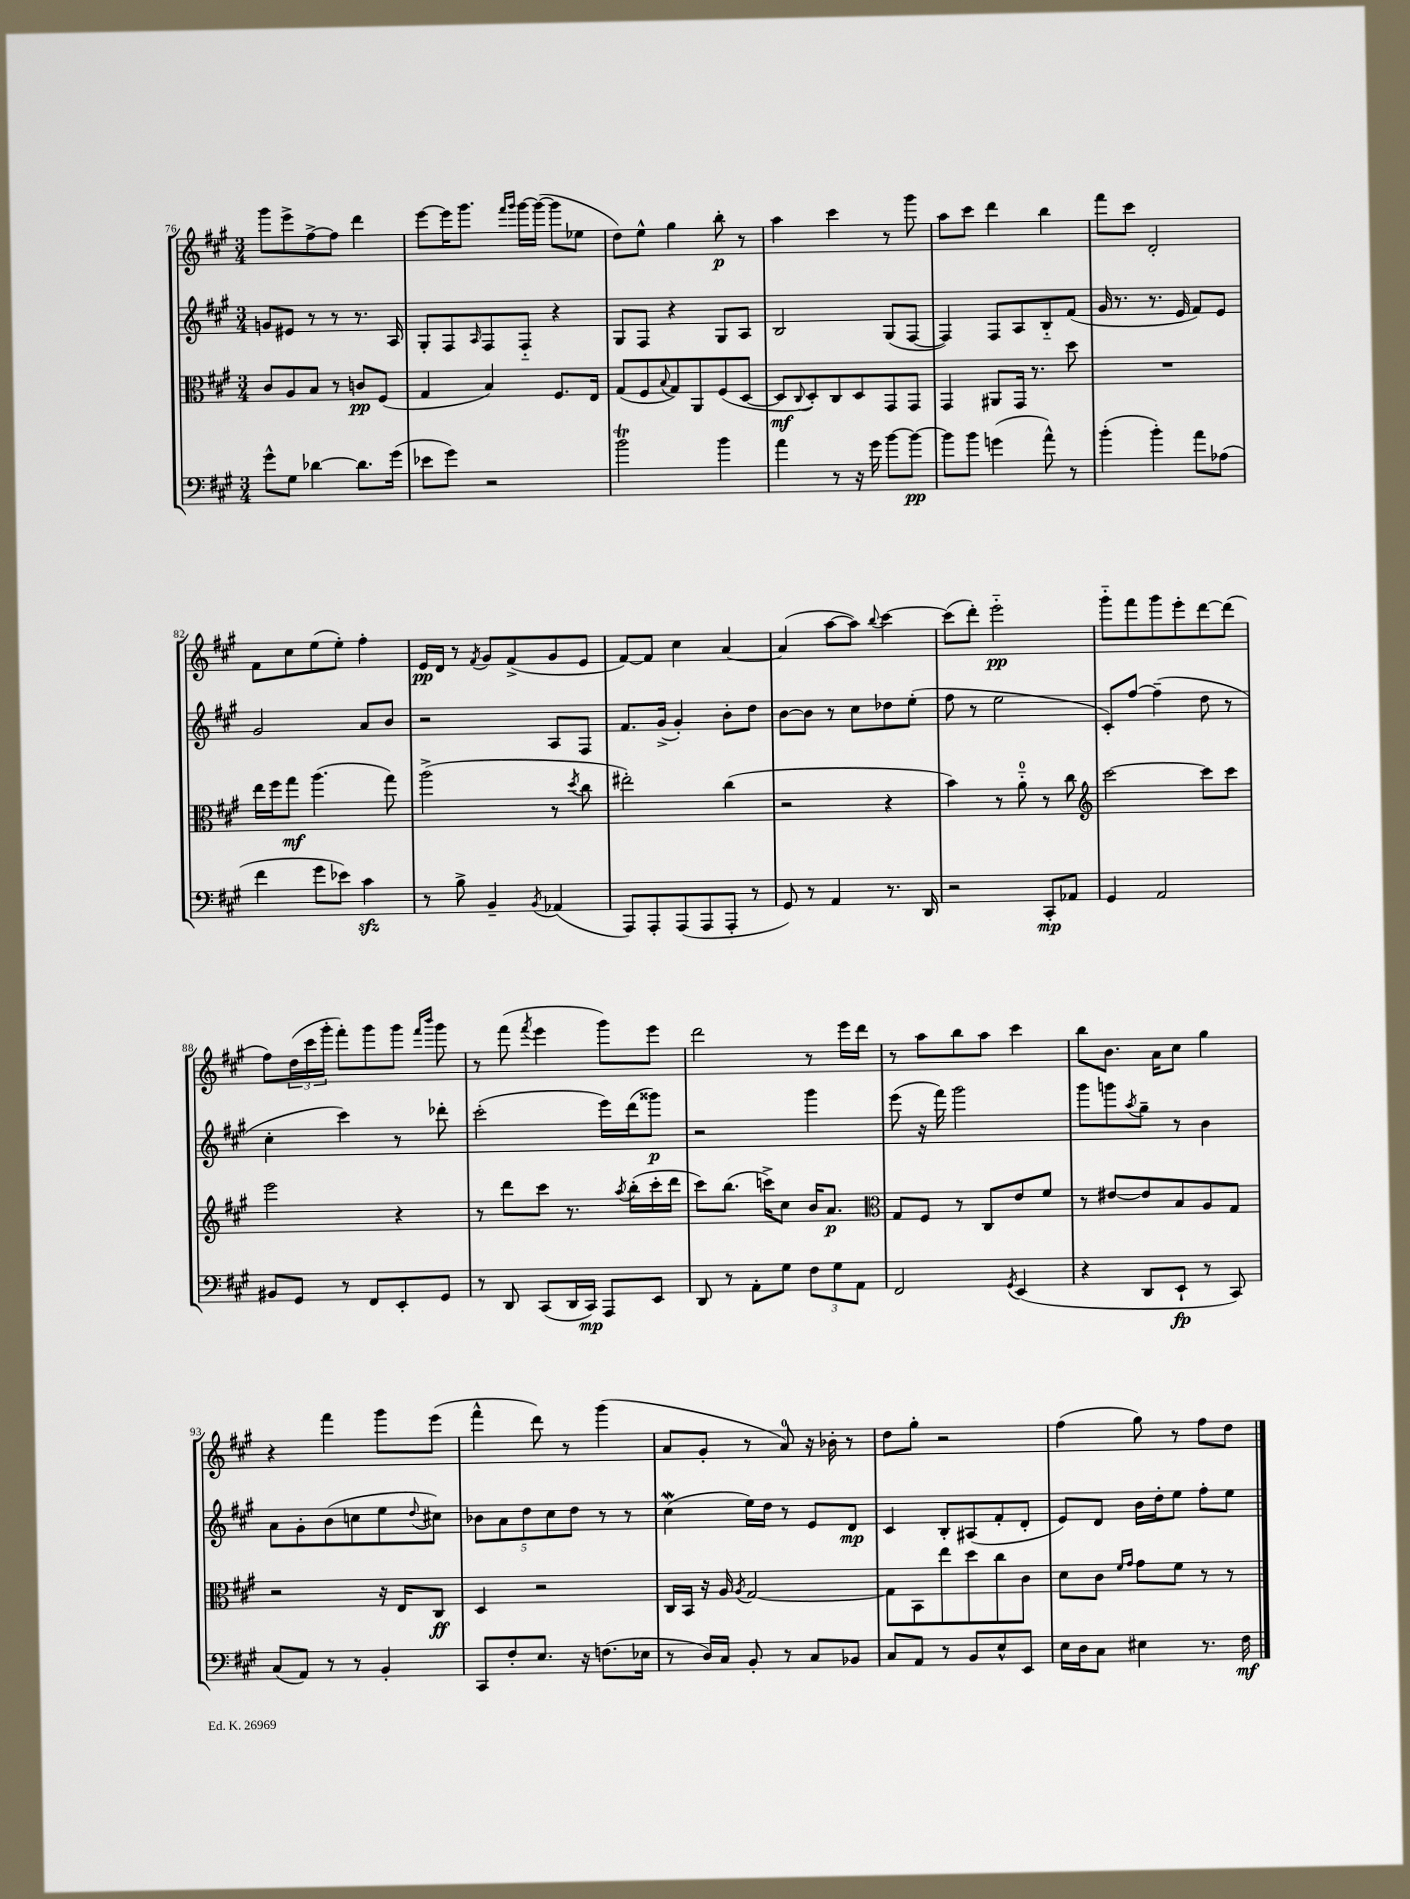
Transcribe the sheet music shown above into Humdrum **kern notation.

**kern	**kern	**kern	**kern
*staff4	*staff3	*staff2	*staff1
*clefF4	*clefC3	*clefG2	*clefG2
*k[f#c#g#]	*k[f#c#g#]	*k[f#c#g#]	*k[f#c#g#]
*M3/4	*M3/4	*M3/4	*M3/4
8g#^^\L	8c#/L	8g/L	8ggg#\L
8G#\J	8A/	8e#/J	8eee^\
[4d-\	8B/J	8r	[8ff#^\
.	8r	8r	8ff#\]J
8.d-\]L	8c/L	8.r	4ddd\
.	(8F#/J	.	.
(16g#\Jk	.	16A/	.
=	=	=	=
8e-\L	4G#/	8G#'/L	[8eee\L
8g#\J)	.	8F#/	16eee\]K
.	.	.	8.ggg#\J
.	.	16qqA/	.
2r	4B/)	8F#/	.
.	.	.	16qqfff#/LL
.	.	.	16qqggg#/JJ
.	.	8F#'~/J	[16ggg#\LL
.	.	.	(16ggg#\_JJ
.	8.F#/L	4r	8ggg#\]L
.	.	.	8ee-\J
.	16E/Jk	.	.
=	=	=	=
2b\	(8G#/L	8G#/L	8dd\L)
.	8F#/	8F#/J	8ee^^\J
.	8qqB/	.	.
.	8G#/)	4r	4gg#\
.	8AA/	.	.
4b\	(8F#/	8G#/L	8bb'\
.	[8D/J	8A/J	8r
=	=	=	=
4a\	8D/]L	2B/	4aa\
.	8qqC#/	.	.
.	8D'/)	.	.
8r	8C#/	.	4ccc#\
16r	8D/	.	.
16g#\	.	.	.
[8b\L	8GG#/	(8G#/L	8r
8b\_J	8GG#/J	[8F#/J	8ggg#\
=	=	=	=
8b\]L	4GG#/	4F#/])	8aa\L
8b\J	.	.	8ccc#\J
(4g\	8AA#/L	8F#/L	4ddd\
.	16GG#/Jk	8A/	.
.	8.r	.	.
8a^^\)	.	8B'~/	4bb\
8r	8dd\	(8f#/J	.
=	=	=	=
(4b'\	2.r	16g#/	8fff#\L
.	.	8.r	.
.	.	.	8ccc#\J
4b'\)	.	8.r	2d'/
.	.	16e/	.
8a\L	.	8f#/L)	.
(8A-\J	.	8e/J	.
=	=	=	=
4f#\	16ee\LL	2g#/	8f#\L
.	16ff#\J	.	.
.	8gg#\J	.	8cc#\
8g#\L	(4.aa\	.	(8ee\
8e-\J)	.	.	8ee'\J)
4c#\	.	8a/L	4ff#'\
.	8gg#\)	8b/J	.
=	=	=	=
8r	(2aa^\	2r	16e/LL
.	.	.	16d/JJ
8B^\	.	.	8r
.	.	.	8qf#/
4BB~/	.	.	8g#/L
.	.	.	(8f#^/
8qBB/	.	.	.
(4AA-/	8r	8A/L	8g#/
.	8qdd/	.	.
.	8cc#\	8F#/J	8e/J
=	=	=	=
8AAA/L)	2ee#'\)	8.f#/L	[8f#/L)
8AAA'/	.	.	8f#/]J
.	.	(16g#^/Jk	.
(8AAA/	.	4g#'/)	4cc#\
8AAA/	.	.	.
8AAA'/J	(4cc#\	8b'\L	[4a/
8r	.	8dd\J	.
=	=	=	=
8GG#/)	2r	[8b\L	(4a/]
8r	.	8b\]J	.
4AA/	.	8r	[8aa\L
.	.	8cc#\L	8aa\]J)
.	.	.	8qqbb/
8.r	4r	8dd-\	[4ccc#\
.	.	(8ee'\J	.
16DD/	.	.	.
=	=	=	=
2r	4b\)	8ff#\	(8ccc#\]L
.	.	8r	8ddd'\J)
.	8r	2ee\	2eee'~\
.	8a'~\	.	.
8CC#'/L	8r	.	.
8AA-/J	8cc#\	.	.
=	=	=	=
*	*clefG2	*	*
4GG#/	[2ccc#\	8c#'/L)	8ggg#'~\L
.	.	[8ff#/J	8fff#\
2AA/	.	(4ff#~\]	8ggg#\
.	.	.	8eee'\
.	8ccc#\]L	8dd\	[8ddd\
.	8ccc#\J	8r	(8ddd\]J
=	=	=	=
8BB#/L	2eee\	4cc#'\	8ff#\L)
8GG#/J	.	.	(24dd\L
.	.	.	24ccc#\
.	.	.	24ggg#'\JJ
8r	.	4ccc#\)	8fff#'\L)
8FF#/L	.	.	8ggg#\
8EE'/	4r	8r	8ggg#\J
.	.	.	16qqfff#/LL
.	.	.	16qqbbb/JJ
8GG#/J	.	8ddd-'\	8ggg#\
=	=	=	=
8r	8r	(2ccc#'\	8r
8DD/	8ddd\L	.	(8fff#\
.	.	.	8qfff#/
(8CC#/L	8ccc#\J	.	4eee\
16DD/L	8.r	.	.
16CC#/JJ)	.	.	.
8AAA/L	.	16eee\LL)	8ggg#\L)
.	8qaa/	.	.
.	(16bb'\LL	(16ddd\J	.
8EE/J	16ccc#'\	8ggg##\J)	8eee\J
.	16ddd\JJ	.	.
=	=	=	=
8DD/	8ccc#\L)	2r	2ddd\
8r	(8.bb\J	.	.
8AA'\L	.	.	.
.	16ccc^\LK)	.	.
8G#\J	8cc#\J	.	.
12F#\L	16b/LK	4ggg#\	8r
.	8.a/J	.	.
12G#\	.	.	.
.	.	.	16eee\LL
12AA\J	.	.	.
.	.	.	16ddd\JJ
=	=	=	=
*	*clefC3	*	*
2FF#/	8G#/L	(8eee\	8r
.	8F#/J	16r	8aa\L
.	.	16fff#\)	.
.	8r	2ggg#\	8bb\
.	8C#/L	.	8aa\J
8qGG#/	.	.	.
(4EE/	8e/	.	4ccc#\
.	8f#/J	.	.
=	=	=	=
4r	8r	8ggg#\L	8bb\L
.	[8e#/L	8ggg\	8.b\J
.	.	8qaa/	.
8DD/L	8e#/]	8gg#~\J	.
.	.	.	16a\LK
8EE`/J	8B/	8r	8cc#\J
8r	8A/	4b\	4gg#\
8CC#/)	8G#/J	.	.
=	=	=	=
(8C#/L	2r	8a\L	4r
8AA/J)	.	8g#'\	.
8r	.	(8b\	4fff#\
8r	.	8cc\	.
4BB'/	16r	8ee\	8ggg#\L
.	16E/LK	.	.
.	.	8qqdd/	.
.	8C#/J	8cc#\J)	(8eee\J
=	=	=	=
8CC#/L	4D/	10b-\L	4fff#^^\
.	.	10a\	.
8F#'/	.	.	.
.	.	10dd\	.
8.E/J	2r	.	8ddd\)
.	.	10cc#\	.
.	.	.	8r
.	.	10dd\J	.
16r	.	.	.
(8.F\L	.	8r	(4ggg#\
.	.	8r	.
16E-\Jk	.	.	.
=	=	=	=
8r	16C#/LL	(4cc#\	8a/L
.	16BB/JJ	.	.
16D/LL)	16r	.	8g#'/J
16C#/JJ	16A/	.	.
.	8qA/	.	.
8BB'/	[2G#/	16ee\LL)	8r
.	.	16dd\JJ	.
8r	.	8r	8a/)
8C#/L	.	8e/L	16r
.	.	.	16b-'\
8BB-/J	.	8d/J	8r
=	=	=	=
8C#/L	8G#\]L	4c#/	8dd\L
8AA/J	8BB\	.	8gg#'\J
8r	8ee\	8B'/L	2r
8BB/L	8dd\	(8A#/	.
8E^^/	8cc#\	8f#'/	.
8EE/J	8c#\J	8d'/J	.
=	=	=	=
16E\LL	8d\L	8e/L)	(4ff#\
16D\J	.	.	.
8C#\J	8c#\J	8d/J	.
.	16qqf#/LL	.	.
.	16qqg#/JJ	.	.
4E#\	8g#\L	16b\LL	8gg#\)
.	.	16dd'\J	.
.	8f#\J	8ee\J	8r
8.r	8r	8ff#'\L	8ff#\L
.	8r	8ee\J	8dd\J
16F#\	.	.	.
==	==	==	==
*-	*-	*-	*-
